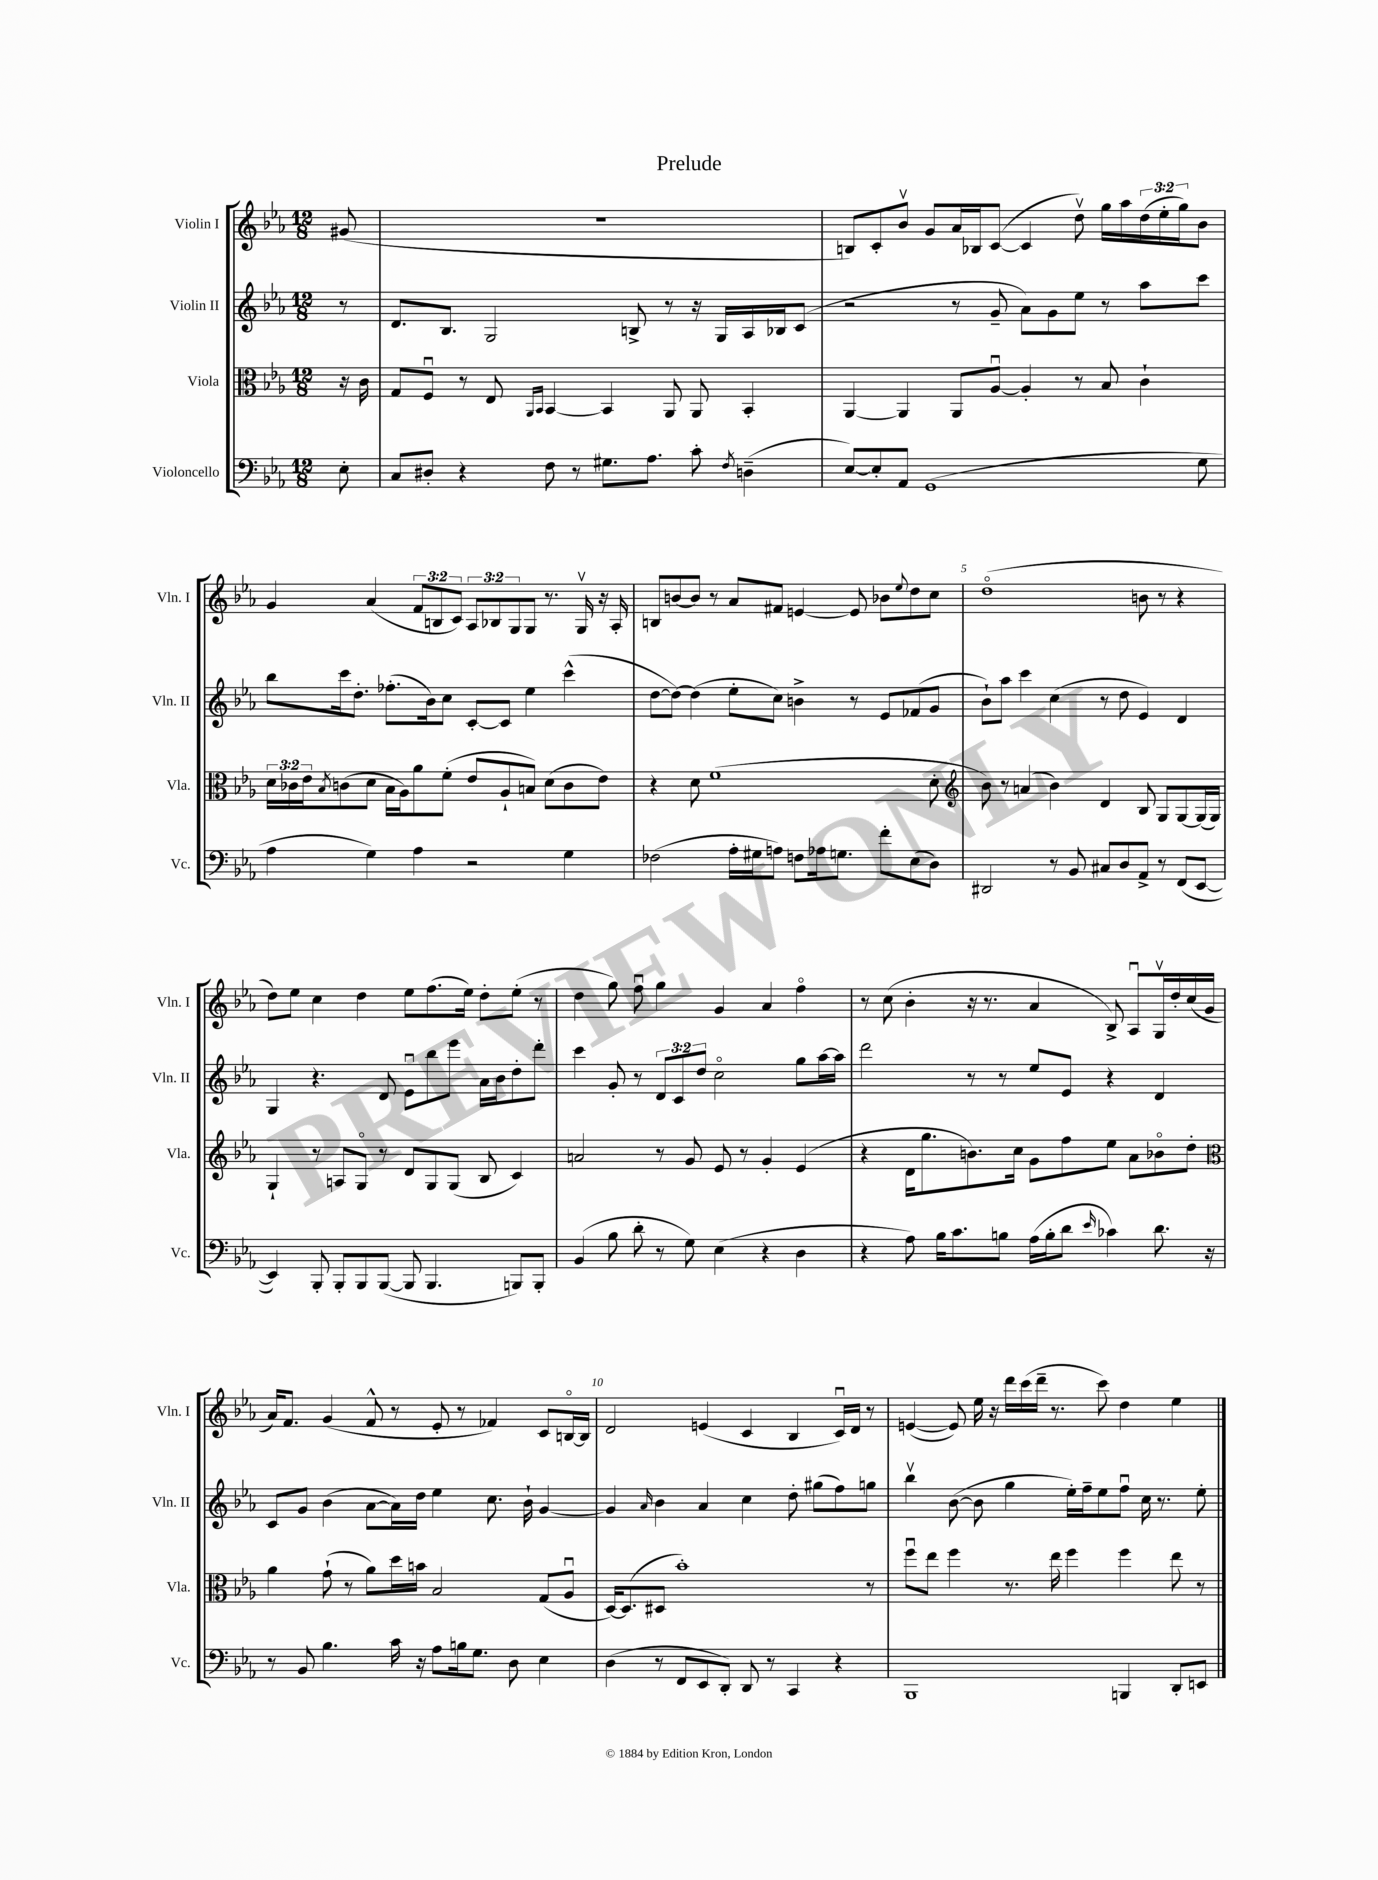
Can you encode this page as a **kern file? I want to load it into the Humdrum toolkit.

**kern	**kern	**kern	**kern
*staff4	*staff3	*staff2	*staff1
*clefF4	*clefC3	*clefG2	*clefG2
*k[b-e-a-]	*k[b-e-a-]	*k[b-e-a-]	*k[b-e-a-]
*M12/8	*M12/8	*M12/8	*M12/8
8E-'	16r	8r	(8g#
.	16c	.	.
=	=	=	=
8C	8G	8.d	1.r
8D#'	8Fu	.	.
.	.	8.B-	.
4r	8r	.	.
.	8E-	2G	.
.	16qqAA-	.	.
.	16qqBB-	.	.
8F	[4BB-	.	.
8r	.	.	.
8.G#	4BB-]	.	.
.	.	8B^	.
8.A-	.	.	.
.	8AA-	8r	.
8c'	8AA-	16r	.
.	.	16G	.
8qF	.	.	.
(4D~	4BB-'	16A-	.
.	.	16B-	.
.	.	(8c	.
=	=	=	=
[8E-)	[4AA-	2r	8B)
8E-']	.	.	8c'
8AA-	4AA-]	.	8b-v
(1GG	.	.	8g
.	8AA-	8r	16a-
.	.	.	16B-
.	[8A-u	8g~	([8c
.	4A-']	8a-)	4c]
.	.	8g	.
.	8r	8ee-	8ddv)
.	8B-	8r	16gg
.	.	.	16aa-
.	4c`	8aa-	(24dd
.	.	.	24ee-'
.	.	.	24gg)
8G	.	8ccc	8b-
=	=	=	=
4A-	24d	8bb-	4g
.	24c-	.	.
.	24e-	.	.
.	8qB-	.	.
.	(8c	16ccc	.
.	.	8.dd'	.
4G)	8d	.	(4a-
.	16B-	(8.ff-'	.
.	16A-)	.	.
4A-	8a-	.	12f
.	.	16b-)	.
.	.	.	12B
.	(8f'	8cc	.
.	.	.	12c)
2r	8e-	[8c'	12A-
.	.	.	12B-
.	8A-`	8c]	.
.	.	.	12G
.	8B)	4ee-	8G
.	(8d	.	8.r
4G	8c	(4ccc^^	.
.	.	.	16Gv
.	8e-)	.	16r
.	.	.	16A-'
=	=	=	=
(2F-	4r	[8dd	8B
.	.	8dd_)	[8b
.	8d	(4dd]	8b]
.	(1f	.	8r
16A-'	.	8ee-'	8a-
16G#	.	.	.
8A)	.	8cc)	8f#
8F	.	4b^	[4e
16A-	.	.	.
8.G	.	.	.
.	.	8r	8e]
8f'	.	8e-	8b-
.	.	.	8qqee-
(8E-	.	(8f-	8dd
8D)	8d'	8g	8cc
=	=	=	=
*	*clefG2	*	*
2DD#	8b-)	8b-`)	(1ddo
.	8r	8aa-	.
.	(4a	4ccc	.
8r	4b-)	(4cc	.
8BB-	.	.	.
8C#	4d	8r	.
8D	.	8dd	.
8AA-^	8B-	4e-)	8b
8r	8G	.	8r
(8FF	[8G	4d	4r
[8EE-	(16G]	.	.
.	16G)	.	.
=	=	=	=
4EE-])	4G`	4G	8dd)
.	.	.	8ee-
8BBB-'	8r	4.r	4cc
8BBB-'	8A	.	.
8BBB-	8Go	.	4dd
([8BBB-	8r	8d	.
8BBB-]	8d	8e-u	8ee-
4.BBB-	8G	8bb-	(8.ff
.	(8G	8eee-	.
.	.	.	16ee-)
.	8B-	16a-	8dd'
.	.	16b-	.
8BBB)	4c)	8dd'	(8ee-'
8BBB'	.	8ddd'	8r
=	=	=	=
(4BB-	2a	4ccc	4dd
8B-	.	8g'	8gg)
8d'	.	8r	8ffu
8r	8r	12d	4gg
.	.	12c	.
8G)	8g	.	.
.	.	12dd	.
(4E-	8e-	2cco	4g
.	8r	.	.
4r	4g'	.	4a-
4D	(4e-	8gg	4ffo
.	.	[16aa-	.
.	.	16aa-]	.
=	=	=	=
4r	4r	2ddd	8r
.	.	.	(8cc
8A-)	16d	.	4b-'
.	8.gg	.	.
16B-	.	.	.
8.c	.	.	.
.	8.b)	8r	16r
.	.	.	8.r
8B	.	8r	.
.	16cc	.	.
(16A-	8g	8ee-	4a-
16B'	.	.	.
8d	8ff	8e-	.
16qqe-	.	.	.
4c-)	8ee-	4r	8B-^)
.	8a-	.	8A-u
8.d	8b-o	4d	16Gv
.	.	.	16dd'
.	8dd'	.	(16cc
16r	.	.	16g
=	=	=	=
*	*clefC3	*	*
8r	4a-	8c	16a-)
.	.	.	8.f
8BB-	.	8g	.
4.B-	(8g`	(4b-	(4g
.	8r	.	.
.	8a-)	[8a-	8f^^
16c	16dd	16a-])	8r
16r	16b	16dd	.
8A-	2B-	4ee-	8e-'
16B	.	.	8r
8.G	.	.	.
.	.	8.cc	4f-)
8D	.	.	.
.	.	16b-`	.
4E-	(8G	[4g	8c
.	8A-u	.	[16Bo
.	.	.	16B]
=	=	=	=
(4D	[16D)	4g]	2d
.	(8.D]	.	.
.	.	16qqa-	.
8r	8D#	4b-	.
8FF	1b-')	.	.
8EE-	.	4a-	(4e
8DD')	.	.	.
8DD	.	4cc	4c
8r	.	.	.
4CC	.	8dd'	4B-
.	.	(8gg#	.
4r	.	8ff)	16cu)
.	.	.	16d
.	8r	8gg	8r
=	=	=	=
1BBB-	8ffu	4bb-v	([4e
.	8ee-	.	.
.	4ff	([8b-	8e])
.	.	8b-]	16ee-
.	.	.	16r
.	8.r	4gg	16ddd
.	.	.	(16ccc
.	.	.	16ddd~
.	16ee-	.	8.r
.	4ff	16ee-')	.
.	.	16ff~	.
.	.	8ee-	8ccc)
4BBB	4ff	8ffu	4dd
.	.	16cc	.
.	.	8.r	.
8DD'	8ee-	.	4ee-
8EE	8r	8ee-'	.
==	==	==	==
*-	*-	*-	*-
